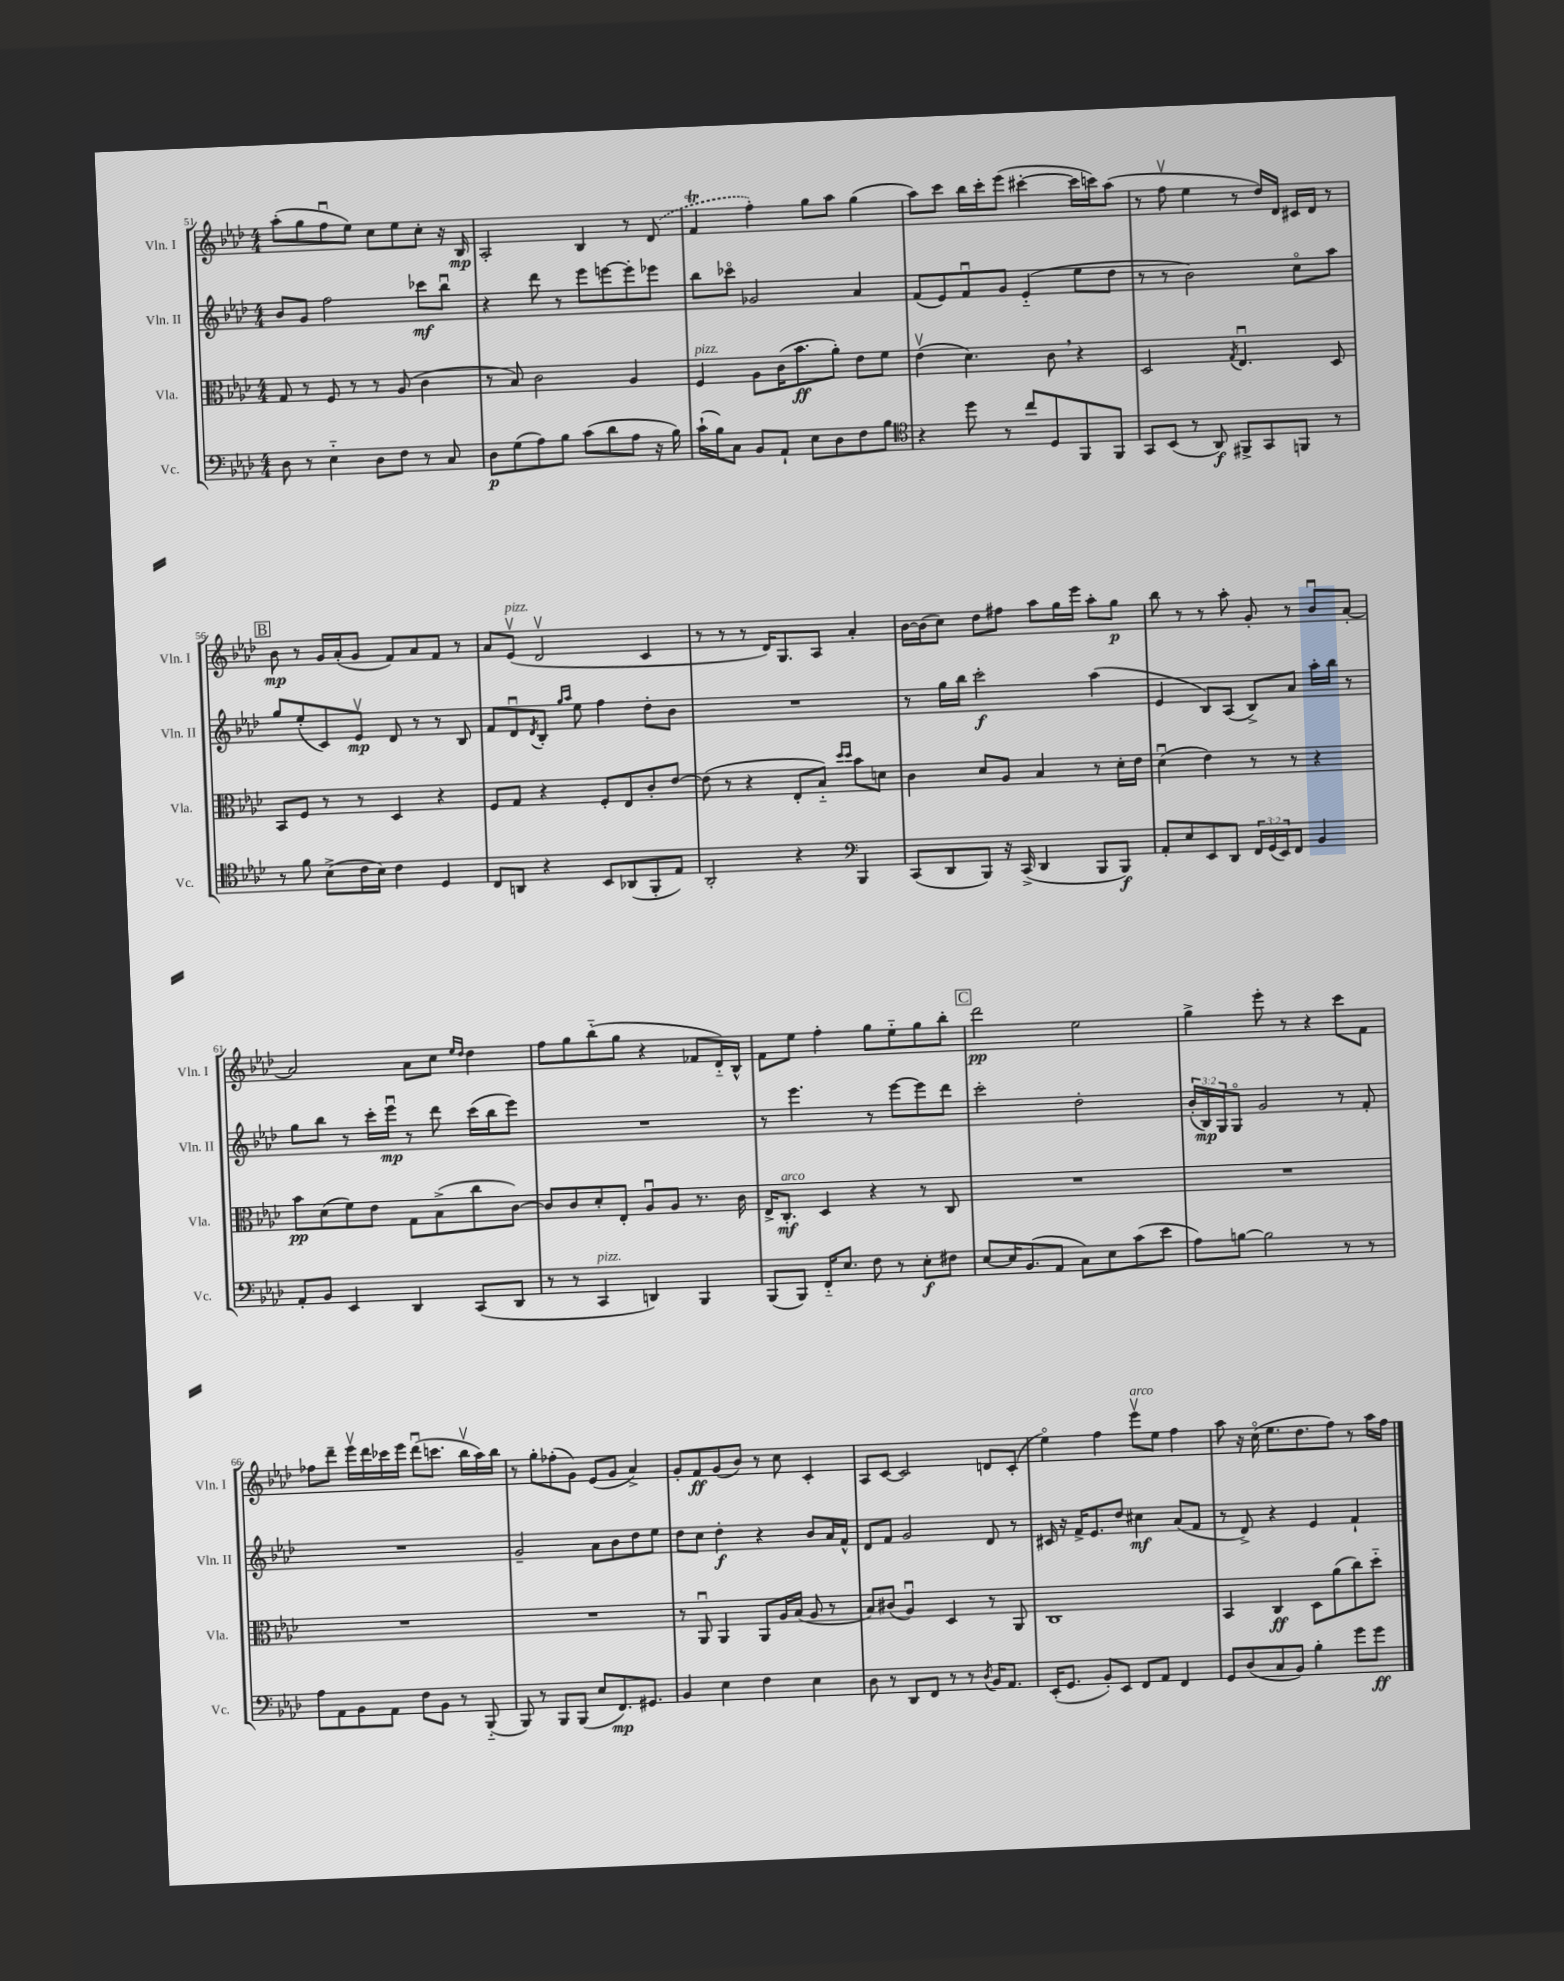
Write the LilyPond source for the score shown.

<<
\new StaffGroup <<
\new Staff = "s0" \with { instrumentName = "Vln. I" shortInstrumentName = "Vln. I" } {
    \clef treble \key aes \major \numericTimeSignature \time 4/4
    aes''8-.( g''8 f''8\downbow ees''8) c''8 ees''8 c''8-. r16 bes16\mp |
    aes2-. bes4 r8 \once \slurDashed des'8( |
    f'4\trill f''4-.) g''8 aes''8 g''4( |
    aes''8) c'''8 bes''16 c'''16-. ees'''8( cis'''4~-. cis'''16 c'''16) aes''8( |
    r8 f''8\upbow ees''4 r8 des''16) des'16 cis'16 des'16 r8 |
    \mark \markup { \box "B" } bes'8\mp r8 g'16 aes'16-.( g'8 f'8) aes'8 f'8 r8 |
    aes'8 ees'8\upbow^\markup { \italic "pizz." }( des'2\upbow c'4 |
    r8 r8 r8 des'16) g8. aes8 aes'4-. |
    bes'16~ bes'16( c''8) des''8 fis''8 aes''8 g''16 ees'''16 aes''8-. g''8\p |
    bes''8 r8 r8 aes''8-. g'8-. r8 bes'8\downbow aes'8~-. |
    aes'2 aes'8 c''8 \grace { ees''16 des''16 } des''4 |
    f''8 g''8 bes''8-_( g''8 r4 fes'8 des'16-_) bes16-^ |
    f'8 ees''8 f''4-. g''8 ees''8-_ g''8 bes''8-. |
    \mark \markup { \box "C" } des'''2\pp ees''2 |
    g''4-> ees'''8-. r8 r4 c'''8 f'8 |
    fes''8 des'''8-- ees'''16\upbow des'''16 ces'''16 ees'''16 des'''8\downbow( c'''8. bes''16\upbow aes''16) bes''16 |
    r8 g''8-. fes''8-.( g'8) ees'8( g'8 aes'4->) |
    g'8-. f'8\ff g'8( bes'8) r8 c''8 c'4-. |
    aes8 c'8~ c'2 d'8 c'8-.( |
    ees''4\flageolet) f''4 ees'''8\upbow^\markup { \italic "arco" } ees''8 f''4 |
    aes''8 r16 c''16\flageolet( ees''8. des''8. f''8) r8 aes''16 f''16 \bar "|." |
}
\new Staff = "s1" \with { instrumentName = "Vln. II" shortInstrumentName = "Vln. II" } {
    \clef treble \key aes \major \numericTimeSignature \time 4/4 \override Staff.TupletNumber.text = #tuplet-number::calc-fraction-text
    bes'8 g'8 f''2 ces'''8\mf bes''8\downbow |
    r4 des'''8 r8 ees'''8 e'''8~ e'''8-. ees'''8 |
    bes''8 ces'''8\flageolet ges'2 aes'4 |
    f'8( ees'8) f'8\downbow g'8 ees'4-_( ees''8 des''8 |
    r8 r8 bes'2) c''8\flageolet aes''8 |
    \mark \markup { \box "B" } g''8 ees''8-.( c'8) ees'8\upbow\mp des'8 r8 r8 bes8 |
    f'8 des'8\downbow \acciaccatura { des'8 } bes8-. \grace { g''16 aes''16 } ees''8 f''4 des''8-. bes'8 |
    R1 |
    r8 g''16 bes''16 c'''2-.\f aes''4( |
    ees'4 bes8) aes8( bes8->) aes'8 aes''16-. bes''16 r8 |
    g''8 bes''8 r8 c'''16-. ees'''16\downbow\mp r8 des'''8 c'''16( bes''16 ees'''8) |
    R1 |
    r8 ees'''4. r8 ees'''8~ ees'''8 des'''8 |
    \mark \markup { \box "C" } c'''2-. des''2-. |
    \tuplet 3/2 { bes'16-.( bes16\mp) g16 } g8\flageolet g'2 r8 f'8-. |
    R1 |
    g'2-- aes'8 bes'8 des''8 ees''8 |
    des''8 c''8 des''4-.\f r4 bes'8 aes'16 f'16-^ |
    des'8 f'8 g'2 des'8 r8 |
    cis'16 r16 f'16-> ees'8. des''8 cis''4\mf aes'8( f'8 |
    r8 des'8->) r4 ees'4 f'4-! \bar "|." |
}
\new Staff = "s2" \with { instrumentName = "Vla." shortInstrumentName = "Vla." } {
    \clef alto \key aes \major \numericTimeSignature \time 4/4
    g8 r8 f8 r8 r8 aes8( c'4 |
    r8 bes8) c'2 aes4 |
    f4^\markup { \italic "pizz." } aes8 c'16( bes'8.\ff aes'8-.) ees'8 f'8 |
    ees'4\upbow( des'4.) c'8 \breathe r4 |
    des2 \acciaccatura { g8 } ees4.\downbow des8 |
    \mark \markup { \box "B" } bes,8 f8 r8 r8 des4 r4 |
    f8 g8 r4 f8-. ees8 c'8-. ees'8~ |
    ees'8( r8 r4 ees8-. bes8-_) \grace { des''16 des''16 } bes'8 d'8 |
    c'4 des'8 aes8 bes4 r8 des'16-. ees'16 |
    des'4\downbow( ees'4) r8 r8 r4 |
    bes'8\pp des'8( f'8) ees'8 g8 bes8->( c''8 c'8~) |
    c'8 c'8 des'8-. ees8-. aes8\downbow aes8 r8. c'16 |
    ees16-> c8.-.\mf^\markup { \italic "arco" } des4 r4 r8 c8 |
    \mark \markup { \box "C" } R1 |
    R1 |
    R1 |
    R1 |
    r8 aes,8\downbow aes,4 aes,8 aes16 bes16( aes8 r8 |
    bes8) cis'8( aes4\downbow) des4 r8 aes,8 |
    c1 |
    bes,4 c4\ff des8 aes'8( c''8) des''8-_ \bar "|." |
}
\new Staff = "s3" \with { instrumentName = "Vc." shortInstrumentName = "Vc." } {
    \clef bass \key aes \major \numericTimeSignature \time 4/4 \override Staff.TupletNumber.text = #tuplet-number::calc-fraction-text
    des8 r8 ees4-_ des8 f8 r8 c8 |
    des8\p g8( aes8) bes8 c'8( des'8 aes8 r16 bes16) |
    c'16-!( bes16) c8 bes,8 aes,8-! ees8 des8 f8 bes8 |
    \clef tenor r4 des''8 r8 c''8 des8 f,8 f,8 |
    g,8 bes,8( r8 aes,8\f) fis,8-> g,8 f,8 r8 |
    \mark \markup { \box "B" } r8 f'8 bes8->( c'16 bes16) c'4 des4 |
    c8 a,8 r4 bes,8 aes,8( f,8-. ees8) |
    aes,2-. r4 \clef bass bes,,4 |
    c,8( des,8 bes,,8) r16 c,16->( des,4 bes,,8 bes,,8\f) |
    aes,8-. ees8 ees,8 des,8 \tuplet 3/2 { f,16 g,16( ees,16) } f,8 bes,4 |
    aes,8-. bes,8 ees,4 des,4 c,8( des,8 |
    r8 r8 c,4^\markup { \italic "pizz." } d,4) bes,,4 |
    bes,,8( bes,,8) f,16-_ ees8. f8 r8 ees8-.\f fis8 |
    \mark \markup { \box "C" } ees8~ ees16 bes,8.( aes,8 c8) ees8 c'8( ees'8 |
    aes8) b8~ b2 r8 r8 |
    aes8 aes,8 bes,8 aes,8 f8 bes,8 r8 bes,,8-_( |
    bes,,8) r8 bes,,8 bes,,8( ees8 f,8.\mp) gis,8. |
    bes,4 ees4 f4 ees4 |
    des8 r8 des,8 f,8 r8 r8 \acciaccatura { des8 } bes,16 aes,8. |
    ees,16-.( g,8. bes,8-.) ees,8 f,8 aes,8 f,4 |
    g,8 des8( c8 bes,8) bes4-. g'8 g'8\ff \bar "|." |
}
>>
>>
\layout { \context { \Score currentBarNumber = #51 } }
